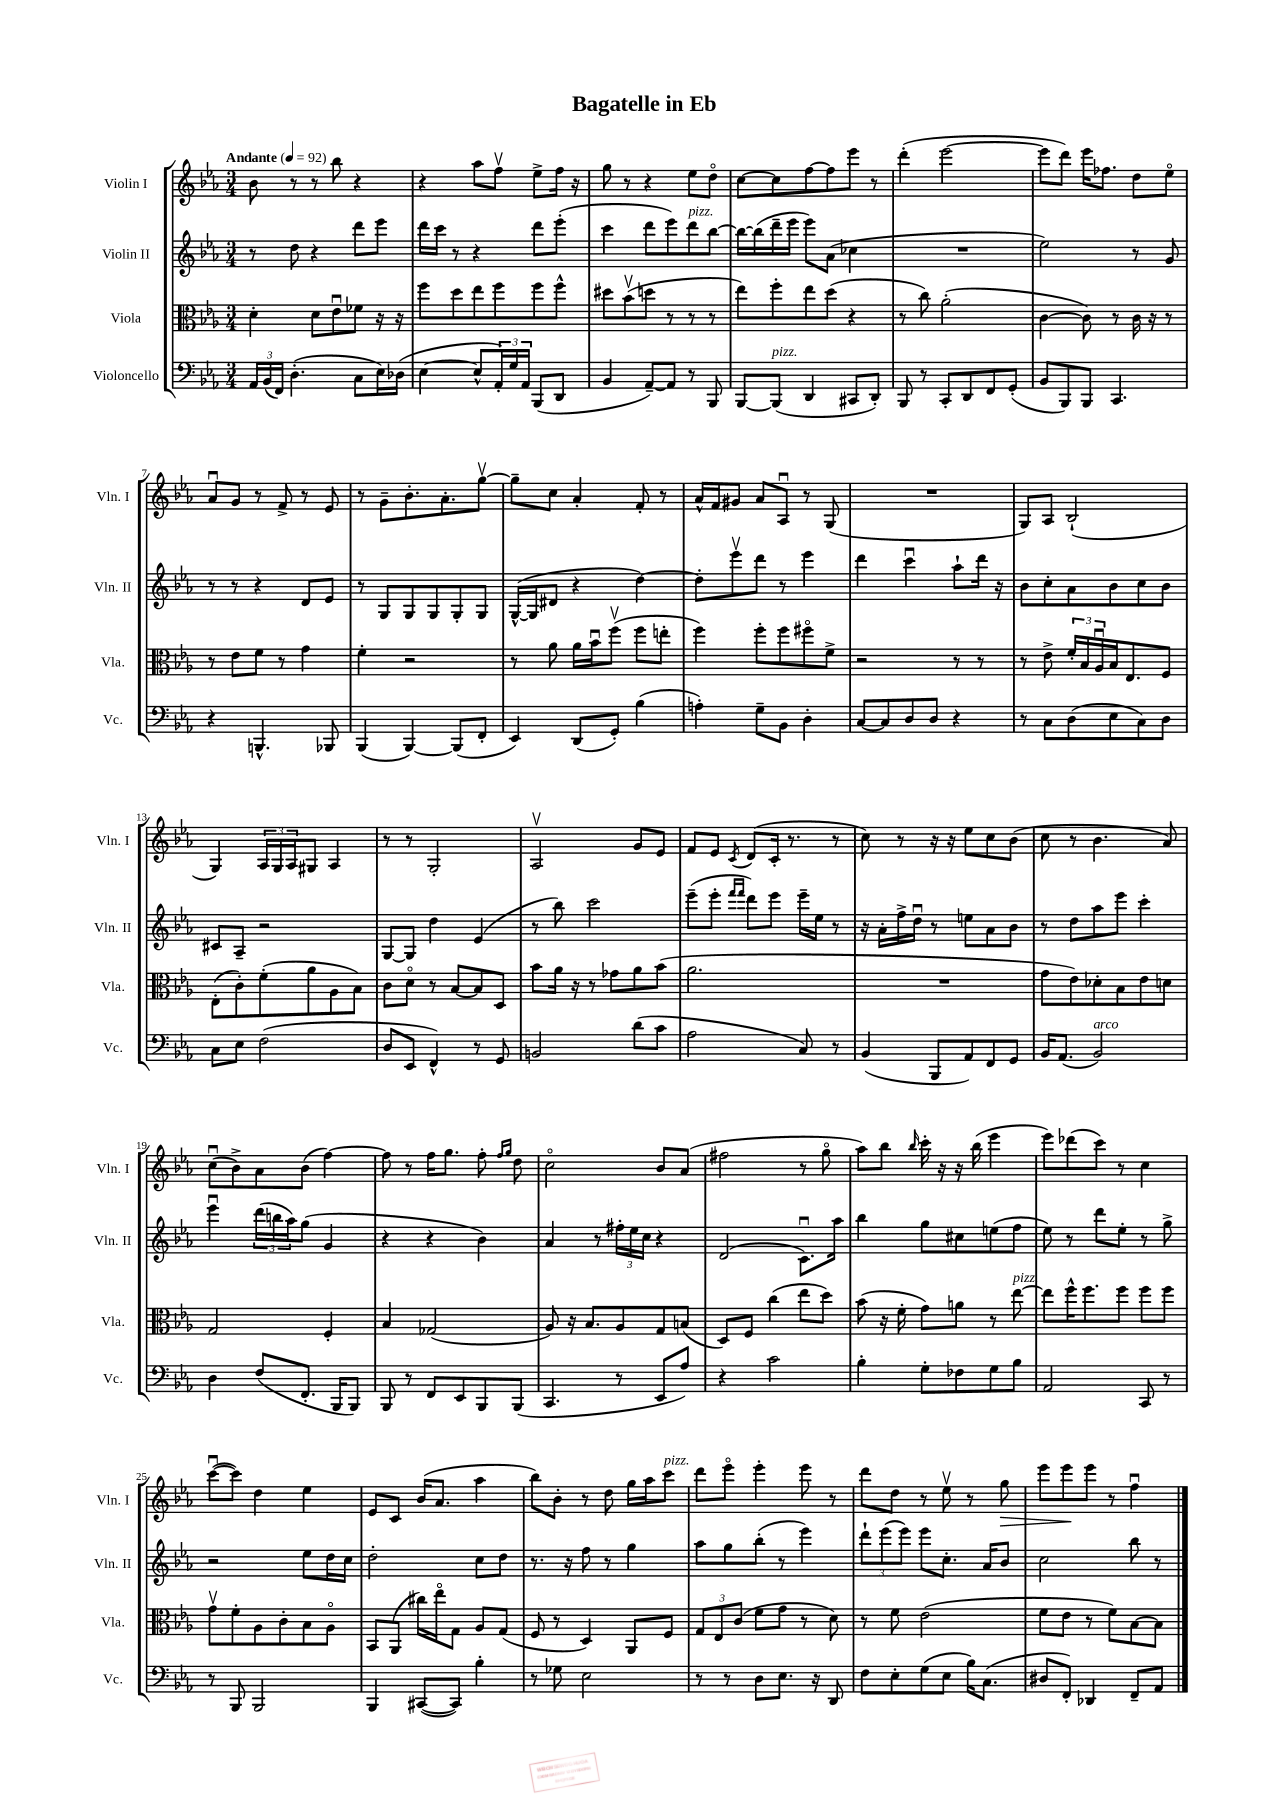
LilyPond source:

\header { title = "Bagatelle in Eb" }
<<
\new StaffGroup <<
\new Staff = "s0" \with { instrumentName = "Violin I" shortInstrumentName = "Vln. I" } {
    \clef treble \key ees \major \numericTimeSignature \time 3/4 \tempo "Andante" 4 = 92
    bes'8 r8 r8 bes''8 r4 |
    r4 aes''8 f''8\upbow ees''8-> f''16 r16 |
    g''8 r8 r4 ees''8 d''8\flageolet |
    c''8~ c''8 f''8~ f''8 ees'''8 r8 |
    d'''4-.( ees'''2~ |
    ees'''8 d'''8) ees'''16 fes''8. d''8 ees''8\flageolet |
    aes'8\downbow g'8 r8 f'8-> r8 ees'8 |
    r8 g'8-- bes'8.-. aes'8.-. g''8~\upbow |
    g''8-- c''8 aes'4-. f'8-. r8 |
    aes'16-^ f'16 gis'8 aes'8 aes8\downbow r8 g8( |
    R2. |
    g8) aes8 bes2-!( |
    g4) \tuplet 3/2 { aes16 g16 aes16 } gis8 aes4 |
    r8 r8 g2-. |
    aes2\upbow g'8 ees'8 |
    f'8 ees'8 \acciaccatura { c'8 } d'8( c'16-. r8. r8 |
    c''8) r8 r16 r16 ees''8 c''8 bes'8( |
    c''8 r8 bes'4. aes'8) |
    c''8\downbow( bes'8->) aes'8 bes'8( f''4~) |
    f''8 r8 f''16 g''8. f''8-. \grace { f''16 g''16 } d''8 |
    c''2\flageolet bes'8 aes'8( |
    fis''2 r8 g''8\flageolet |
    aes''8) bes''8 \grace { bes''16 } c'''16-. r16 r16 bes''16( ees'''4 |
    ees'''8) des'''8( c'''8) r8 c''4 |
    c'''8~\downbow( c'''8) d''4 ees''4 |
    ees'8 c'8 bes'16( aes'8. aes''4 |
    bes''8) bes'8-. r8 d''8 g''16 aes''16 c'''8^\markup { \italic "pizz." } |
    d'''8 ees'''8\flageolet ees'''4-. ees'''8 r8 |
    d'''8 d''8 r8 ees''8\upbow r8 g''8\> |
    ees'''8 ees'''8\! ees'''8 r8 f''4\downbow \bar "|." |
}
\new Staff = "s1" \with { instrumentName = "Violin II" shortInstrumentName = "Vln. II" } {
    \clef treble \key ees \major \numericTimeSignature \time 3/4
    r8 d''8 r4 d'''8 ees'''8 |
    d'''16 c'''16 r8 r4 d'''8 ees'''8-.( |
    c'''4 d'''8 ees'''8) d'''8^\markup { \italic "pizz." } bes''8~ |
    bes''16~ bes''16( d'''16-- ees'''16 ees'''8) aes'8( ces''4 |
    R2. |
    ees''2) r8 g'8 |
    r8 r8 r4 d'8 ees'8 |
    r8 g8 g8 g8 g8-. g8 |
    g16~-^( g16 dis'8 r4 d''4~) |
    d''8-. ees'''8\upbow d'''8 r8 ees'''4 |
    d'''4 c'''4\downbow aes''8-! d'''16 r16 |
    bes'8 c''8-. aes'8 bes'8 c''8 bes'8 |
    cis'8 aes8-- r2 |
    g8~ g8 d''4 ees'4( |
    r8 bes''8) c'''2 |
    ees'''8--( ees'''8-. \grace { f'''16 f'''16 } d'''8) ees'''8 ees'''16-- ees''16 r8 |
    r16 aes'16-. f''16-> d''16\downbow r8 e''8 aes'8 bes'8 |
    r8 d''8 aes''8 ees'''8 c'''4-. |
    ees'''4\downbow \tuplet 3/2 { d'''16( b''16 aes''16) } g''8( g'4 |
    r4 r4 bes'4) |
    aes'4 r8 \tuplet 3/2 { fis''16-. ees''16 c''16 } r4 |
    d'2( c'8.\downbow) aes''16 |
    bes''4 g''8 cis''8 e''8( f''8 |
    ees''8) r8 d'''8 ees''8-. r8 g''8-> |
    r2 ees''8 d''16 c''16 |
    d''2-. c''8 d''8 |
    r8. r16 f''8 r8 g''4 |
    aes''8 g''8 bes''8-.( r8 ees'''4) |
    \tuplet 3/2 { d'''8-! ees'''8( ees'''8) } ees'''8 c''8.-. aes'16 bes'8 |
    c''2 bes''8 r8 \bar "|." |
}
\new Staff = "s2" \with { instrumentName = "Viola" shortInstrumentName = "Vla." } {
    \clef alto \key ees \major \numericTimeSignature \time 3/4
    d'4-. d'8 ees'8\downbow fes'8 r16 r16 |
    f''8 d''8 ees''8 f''8 f''8 f''8-^ |
    dis''8 bes'8\upbow( d''8 r8 r8 r8 |
    ees''8) f''8-. ees''8 d''8( r4 |
    r8 c''8) aes'2-.( |
    c'4~ c'8) r8 c'16 r16 r8 |
    r8 ees'8 f'8 r8 g'4 |
    f'4-. r2 |
    r8 aes'8 aes'16 bes'16\downbow f''8\upbow( f''8 e''8-. |
    f''4) f''8-. f''8 fis''8\flageolet f'8-> |
    r2 r8 r8 |
    r8 ees'8-> \tuplet 3/2 { f'16-. bes16 aes16\downbow } bes16 ees8. f8 |
    ees8-.( c'8-.) f'8-.( aes'8 aes8 bes8) |
    c'8 d'8\flageolet r8 bes8~ bes8 d8 |
    bes'8 aes'16 r16 r8 ges'8 aes'8 bes'8( |
    aes'2. |
    R2. |
    g'8 ees'8) des'8-. bes8 ees'8 d'8 |
    g2 f4-. |
    bes4 ges2( |
    aes8) r16 bes8. aes8 g8 b8( |
    d8) f8 c''4( ees''8 d''8) |
    bes'8( r16 f'16-. g'8) a'8 r8 ees''8~^\markup { \italic "pizz." } |
    ees''8 f''16-^ f''8. f''8 f''8 f''8 |
    g'8\upbow f'8-. aes8 c'8-. bes8 aes8\flageolet |
    bes,8 aes,8( cis''16) ees''16\flageolet g8 aes8 g8( |
    f8 r8 d4) aes,8 f8 |
    \tuplet 3/2 { g8 ees8 c'8( } f'8 g'8 r8 d'8) |
    r8 f'8 ees'2( |
    f'8 ees'8 r8 f'8) bes8~ bes8 \bar "|." |
}
\new Staff = "s3" \with { instrumentName = "Violoncello" shortInstrumentName = "Vc." } {
    \clef bass \key ees \major \numericTimeSignature \time 3/4
    \tuplet 3/2 { aes,16 bes,16( f,16) } d4.-.( c8 ees16) des16( |
    ees4~ ees8-^ \tuplet 3/2 { aes,16-.) g16 aes,16 } bes,,8( d,8 |
    bes,4 aes,8~--) aes,8 r8 bes,,8 |
    bes,,8~ bes,,8^\markup { \italic "pizz." }( d,4 cis,8 d,8-.) |
    bes,,8 r8 c,8-. d,8 f,8 g,8-.( |
    bes,8 bes,,8) bes,,8 c,4. |
    r4 b,,4.-^ bes,,8 |
    bes,,4( bes,,4~) bes,,8( f,8-. |
    ees,4) d,8( g,8-.) bes4( |
    a4-.) g8-- bes,8 d4-. |
    c8~ c8 d8 d8 r4 |
    r8 c8 d8( ees8 c8) d8 |
    c8 ees8 f2( |
    d8 ees,8 f,4-^) r8 g,8 |
    b,2 d'8( c'8 |
    aes2 c8) r8 |
    bes,4( bes,,8 aes,8) f,8 g,8 |
    bes,16 aes,8.( bes,2^\markup { \italic "arco" }) |
    d4 f8( f,8.-. bes,,16 bes,,8) |
    bes,,8 r8 f,8 ees,8 bes,,8 bes,,8( |
    c,4. r8 ees,8 aes8) |
    r4 c'2 |
    bes4-. g8-. fes8 g8 bes8 |
    aes,2 c,8 r8 |
    r8 bes,,8 bes,,2 |
    bes,,4 cis,8~( cis,8) bes4-. |
    r8 ges8 ees2 |
    r8 r8 d8 ees8. r16 d,8 |
    f8 ees8-. g8( ees8 bes16) c8.( |
    dis8 f,8-.) des,4 f,8-- aes,8 \bar "|." |
}
>>
>>
